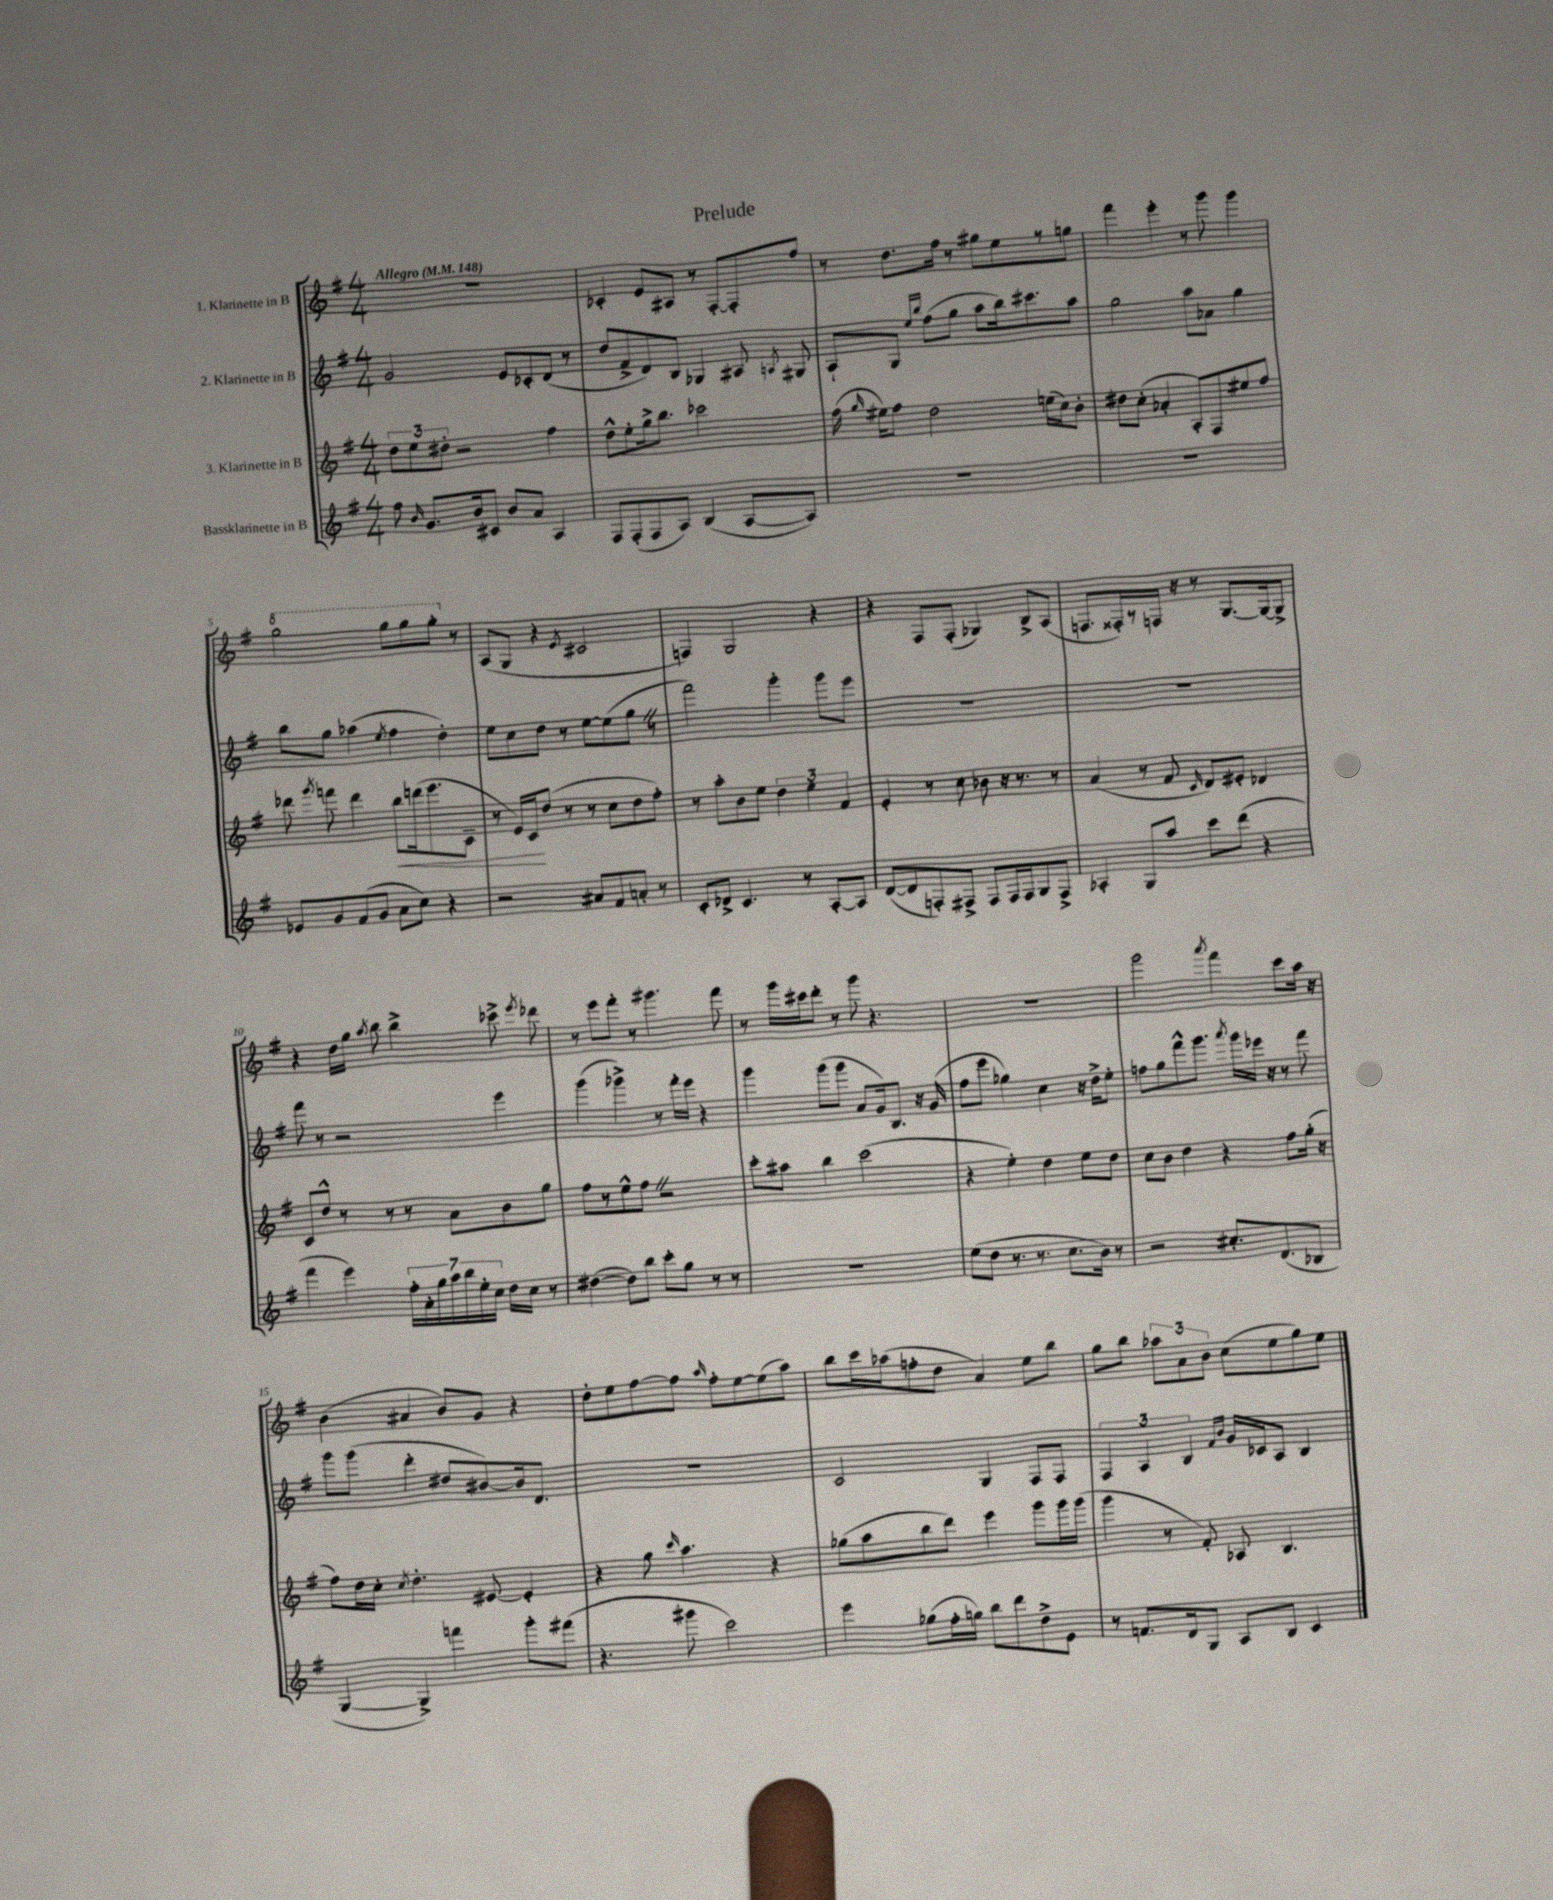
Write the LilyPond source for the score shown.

\header { title = "Prelude" }
<<
\new StaffGroup <<
\new Staff = "s0" \with { instrumentName = "1. Klarinette in B" } {
    \clef treble \key g \major \numericTimeSignature \time 4/4 \tempo "Allegro" 4 = 148
    \autoBeamOff R1 |
    ces'4-. e'8[ ais8] r8 fis8[~-. fis8-. fis''8] |
    r8 d''8.[ fis''16] r8 gis''8[ e''8 r8 g''8] |
    fis'''4 e'''4-. r8 g'''8 g'''4 |
    \ottava #1 g'''2 g'''8[ g'''8 g'''8]-. \ottava #0 r8 |
    a8[( g8] r4 \acciaccatura { e'8 } cis'2 |
    f4) g2 r4 |
    r4 fis8[ fis8]-.( ges4) b8[-> a8]( |
    f8.[ fisis16-.) r8 f16] r16 r8 g8.[~ g16~ g8]-> |
    r4 d''16[ g''16] \acciaccatura { a''8 } b''8 b''4-> ces'''8-> \acciaccatura { e'''8 } des'''8 |
    r8 e'''8[ fis'''8]-. r8 gis'''4. fis'''8 |
    r8 g'''16[ cis'''16 d'''8]-. r8 g'''8 r4. |
    R1 |
    g'''2 \acciaccatura { a'''8 } fis'''4 c'''8[ a''16] r16 |
    b'4( ais'4 b'8[) g'8] r4 |
    d''8[-. e''8 fis''8~ fis''8] \grace { a''16 } fis''8[-. e''8~ e''8( a''8]) |
    b''8[ c'''16 aes''16( f''8-. d''8] a'4) e''8[ b''8] |
    g''8[ b''8] \tuplet 3/2 { aes''8[ a'8 b'8] } c''8[( e''8 g''8) e''8] \bar "|." |
}
\new Staff = "s1" \with { instrumentName = "2. Klarinette in B" } {
    \clef treble \key g \major \numericTimeSignature \time 4/4
    \autoBeamOff g'2 e'8[ ces'8-. d'8]( r8 |
    d''8[ fis'8-> d'8) b8] ges4 ais8 \acciaccatura { a8 } gis8 |
    a8[-! g8] \grace { e''16[ b''16] } fis''8[( g''8] a''8[ b''16) cis'''8. a''8] |
    g''2 a''8[ aes'8] g''4 |
    b''8[ g''8] aes''4( \acciaccatura { e''8 } fis''4 d''4-.) |
    e''8[ c''8 d''8] r8 e''8[~ e''8( g''8] \once \override BreathingSign.text = \markup { \musicglyph "scripts.caesura.straight" } \breathe r8 |
    fis'''2) g'''4-. g'''8[ e'''8] |
    R1 |
    R1 |
    fis'''8 r8 r2 e'''4 |
    g'''4( ges'''4->) r8 fis'''16[-. e'''16] r4 |
    g'''4 g'''8[( g'''8] a'8[ g'16) b8.] r16 g'16( |
    fis''8[ e'''8] ges''4) c''4 r16 d''16[-> e''8]-. |
    f''8[ g''8 fis'''8-^ g'''8.] \acciaccatura { a'''8 } g'''16[ ees'''16] r16 r8 fis'''8 |
    g'''8[ g'''8]( d'''4-. dis''8[ bis'8~) bis'16 d'8.] |
    R1 |
    c'2 g4 fis8[ fis8] |
    \tuplet 3/2 { fis4 a4 b4 } \grace { fis'16[ b'16] } g'16[ ces'16 a8] b4 \bar "|." |
}
\new Staff = "s2" \with { instrumentName = "3. Klarinette in B" } {
    \clef treble \key g \major \numericTimeSignature \time 4/4
    \autoBeamOff \tuplet 3/2 { d''8[ e''8 dis''8]-. } r2 fis''4 |
    d''8[-^ e''8-. g''16-> b''8.] ces'''2 |
    fis''16( \grace { g''16 } eis''16[) fis''8] d''2 e''16[( c''16) b'8]-. |
    dis''8[ c''8]-.( aes'4-. a8[-.) fis8 eis''8 fis''8] |
    des'''8 \acciaccatura { g'''8 } f'''8 des'''4 b''8[\< d'''16( e'''8. c'8]-- |
    r8 e'16[) c'16\! d''8]( r8 r8 c''8[ d''8 fis''8]-.) |
    r8 a''8[-. b'8 e''8] \tuplet 3/2 { d''4 e''4 fis'4 } |
    e'4-. r8 c''8 bes'8 r16 r8. r8 |
    a'4( r8 fis'8 \grace { c'16 } d'8[) eis'8]-. des'4 |
    c'8[ d''8]-^ r8 r8 r8 a'8[ b'8 g''8] |
    fis''8[ r8 e''8-^ fis''8] \once \override BreathingSign.text = \markup { \musicglyph "scripts.caesura.straight" } \breathe r2 |
    c'''8[-. ais''8] b''4 c'''2( |
    r4 e''4-.) d''4 e''8[ d''8] |
    c''8[ b'8] d''4 r4 fis''8[ g''16]-.( r16 |
    fis''8[) d''16 c''16]-. \acciaccatura { c''8 } d''4.-. eis'8~ eis'4-. |
    r4 g''8 \grace { c'''16 } a''4. r4 |
    ges''8[( a''8 b''8 d'''8]) e'''4 g'''8[ g'''16 g'''16]( |
    g'''4 r8 fis'8-.) aes8 b4. \bar "|." |
}
\new Staff = "s3" \with { instrumentName = "Bassklarinette in B" } {
    \clef treble \key g \major \numericTimeSignature \time 4/4
    \autoBeamOff fis''8 \grace { b'16 } g'8.[ b'16 cis'8] b'8[ a'8] a4 |
    fis8[ fis8-.( fis8 a8]) b4( a8[~ a8]) |
    R1 |
    R1 |
    ees'8[ g'8 fis'8( g'8] a'8[ c''8]) r4 |
    r2 ais'8[ fis'8 a'8]-. r8 |
    c'8[-. des'8]-> c'4. r8 a8[~-. a8] |
    d'8[~( d'8 f8-.) fis8]-> fis8[ fis16 fis16 g8 fis8]-> |
    aes4-. g8[ a''8] c'''8[ d'''8]( r4 |
    fis'''4 e'''4) \tuplet 7/4 { fis''16[-. a'16-. g''16 a''16 b''16 e''16-. c''16] } d''16[ c''16] r8 |
    dis''4~( dis''8[) b''8] c'''8[-. g''8] r8 r8 |
    R1 |
    e''8[( d''8] r8. r8. c''8.[ b'16]) r8 |
    r2 cis''8.[-. d'8.( bes8] |
    g4~ g4->) f'''4 g'''8[-. fis'''8]( |
    r4. gis'''8 c'''2) |
    e'''4 ges''8[( fis''16-. g''16]) b''8[ d'''8 d''8-> e'8] |
    r8 f'8.[ d'16 g8] a8[ b8] c'4 \bar "|." |
}
>>
>>
